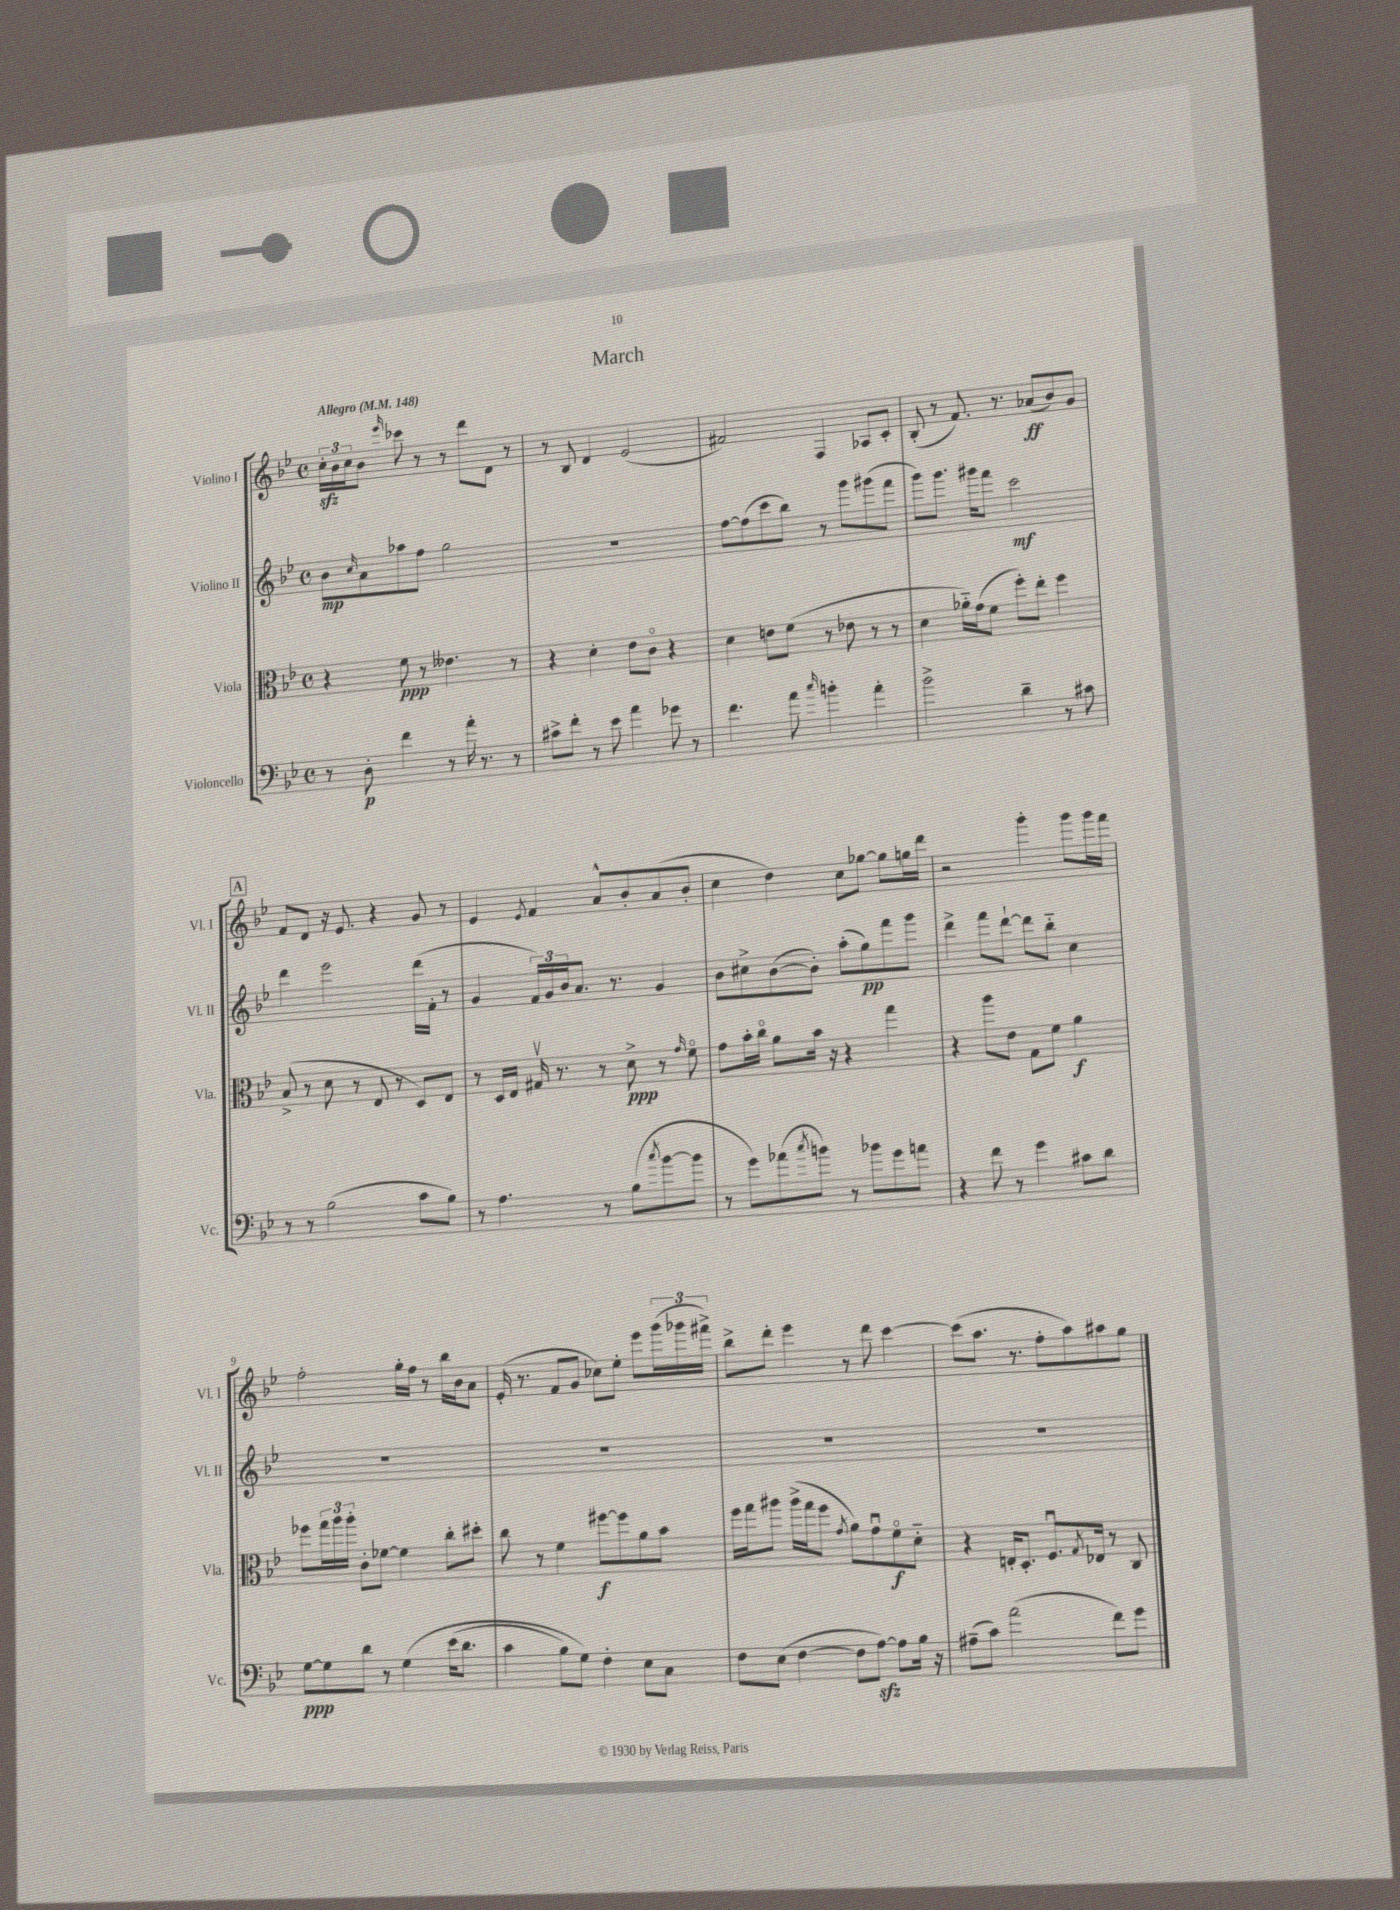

**kern	**kern	**kern	**kern
*staff4	*staff3	*staff2	*staff1
*clefF4	*clefC3	*clefG2	*clefG2
*k[b-e-]	*k[b-e-]	*k[b-e-]	*k[b-e-]
*M4/4	*M4/4	*M4/4	*M4/4
*met(c)	*met(c)	*met(c)	*met(c)
*MM148	*MM148	*MM148	*MM148
8r	4r	8b-	24cc'
.	.	.	24b-
.	.	.	24cc
.	.	16qqcc	.
8D'	.	8a	8b-
.	.	.	16qqeee-
4f	8f	8aa-	8ccc-
.	8r	8ff	8r
8r	4.e--	2gg	8r
16a'	.	.	8ddd
8.r	.	.	.
.	.	.	8d
8r	8r	.	8r
=	=	=	=
8c#^	4r	1r	8r
8f'	.	.	8B-
8r	4d'	.	4d
8e-	.	.	.
4a	8e-	.	(2e-
.	8co	.	.
8g-	4r	.	.
8r	.	.	.
=	=	=	=
4.f	4d	[8ff	2f#)
.	.	(8ff]	.
.	8e	8ccc	.
8a	(8f	8bb-)	.
16qqcc	.	.	.
4b'	8r	8r	4F
.	8e-	8ggg	.
4a'	8r	(8ggg#	8A-
.	8r	8fff	8c'
=	=	=	=
2b-^	4d	8ggg)	(8B-'
.	.	8.ggg	8r
.	16a-'~)	.	8.f)
.	(16g	16ggg#	.
.	8f	8fff	.
.	.	.	8.r
4d~	8ff')	2ccc	.
.	8ee-'	.	(8a-
8r	4ff	.	8b-)
8c#	.	.	8g
=	=	=	=
8r	(8B-^	4ddd	8f
8r	8r	.	8d
(2B-	8d	2eee-	16r
.	.	.	8.e-
.	8r	.	.
.	8E-	.	4r
.	8r	.	.
8c	8D)	(16ddd	8g
.	.	16f'	.
8B-)	8E-	8r	8r
=	=	=	=
8r	8r	4g	4e-
4.A	16D	.	.
.	16E-	.	.
.	.	.	8qe-
.	16G#v	24f)	4f
.	.	24g	.
.	8.r	.	.
.	.	24b-	.
.	.	8.a	.
8r	8r	.	8a^^
.	.	8.r	.
(8B-	8d^	.	8b-'
8qcc	.	.	.
[8b-	8r	4g	(8a
.	16qqg	.	.
8b-]	8fo	.	8b-'
=	=	=	=
8r	8g	8b-	4cc
8g)	16b-'	8cc#^	.
.	16cco	.	.
(8a-	8a	([8b-	4dd)
8qcc	.	.	.
8b)	16b-	8b-'])	.
.	16r	.	.
8r	4r	(8aa'	8cc
8b-	.	8gg)	[8gg-
8g	4gg	8fff	8gg-]
8a	.	8ggg	16gg
.	.	.	16ddd
=	=	=	=
4r	4r	4ddd^	2r
8f	8aa	8fff	.
8r	8e-	[8ddd`	.
4g	8G	8ddd]	4ggg'
.	8f	8bb-'~	.
8c#	4a	4cc	8ggg
8d	.	.	16ggg
.	.	.	16fff
=	=	=	=
[8G	8ff-	1r	2ff'
8G]	24gg	.	.
.	24aa	.	.
.	24aa'	.	.
8d	8c'	.	.
8r	[8f-	.	.
&(4G	4f-]	.	16gg'
.	.	.	16ff
.	.	.	8r
(16e-	8cc'	.	16bb-
8.d	.	.	16b-
.	8dd#'	.	8a
=	=	=	=
4c	8cc	1r	(16e-'
.	.	.	8.r
.	8r	.	.
8B-)	4f	.	8f
8G&)	.	.	8g
4F'	[8ff#	.	8cc-)
.	8ff#]	.	8ee-'
8E-	8a	.	8eee-
8C	8b-	.	(24ggg
.	.	.	24ggg-
.	.	.	24fff#^)
=	=	=	=
8F	16ff	1r	8bb-^
.	16gg	.	.
(8E-	8aa#	.	8ddd'
[4F	(16aa#^	.	4eee-
.	16gg	.	.
.	8ff	.	.
.	8qg	.	.
8F]	8a)	.	8r
[8A)	8gu	.	8ddd
8A]	8fo	.	[4ccc
16B-	8d'~	.	.
16r	.	.	.
=	=	=	=
(8A#~	4r	1r	(8ccc]
8c)	.	.	8.aa
(2a	16E'	.	.
.	8.D'	.	8.r
.	8.Fu	.	8ff'
.	.	.	8aa)
.	8qG	.	.
.	16E-	.	.
8f)	8r	.	8aa#
8g	8C	.	8gg
==	==	==	==
*-	*-	*-	*-
